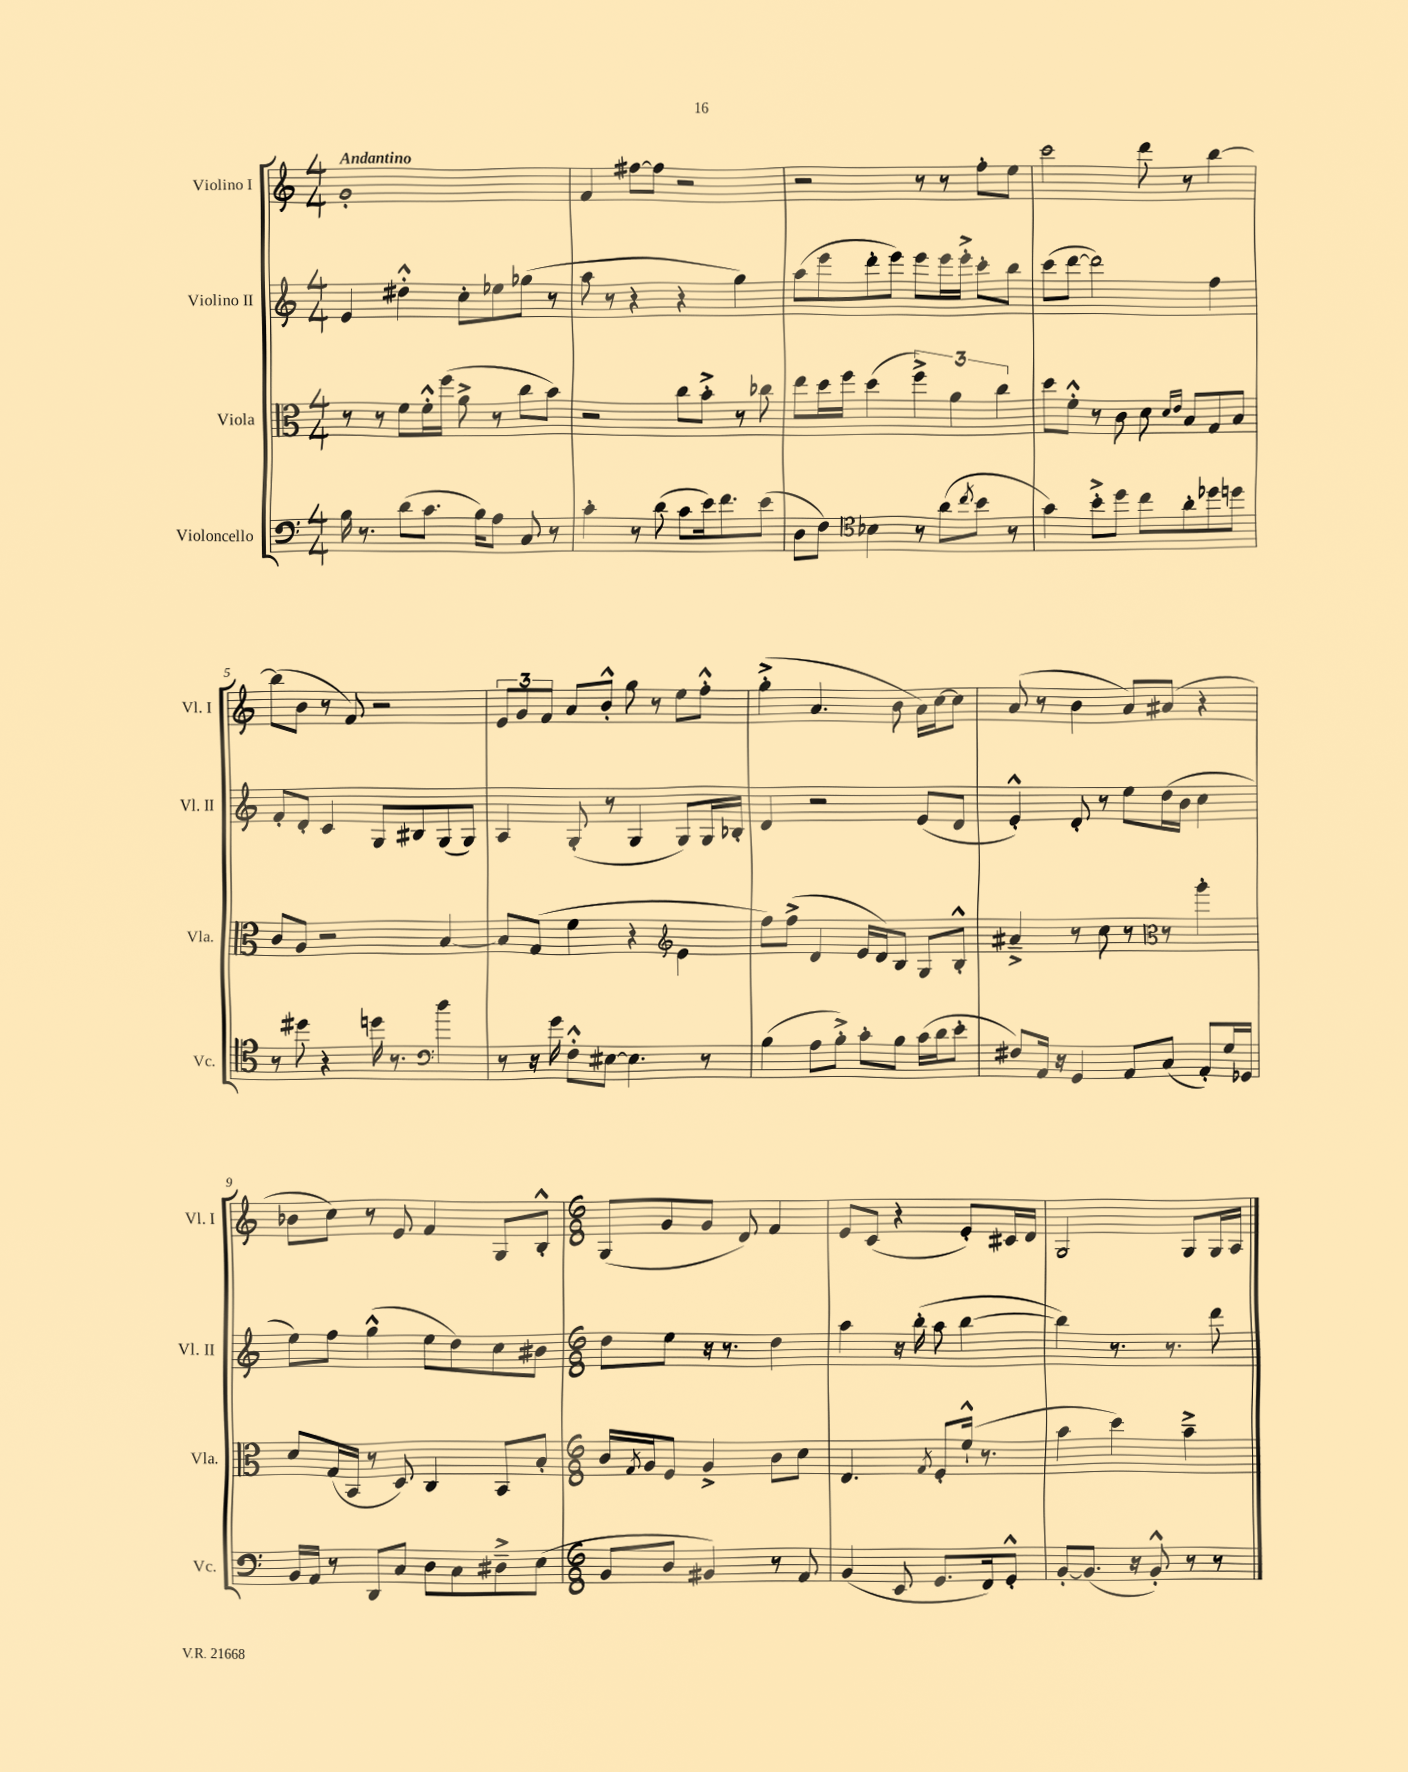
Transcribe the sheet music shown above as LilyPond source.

<<
\new StaffGroup <<
\new Staff = "s0" \with { instrumentName = "Violino I" shortInstrumentName = "Vl. I" } {
    \clef treble \key c \major \numericTimeSignature \time 4/4 \tempo "Andantino"
    g'1-. |
    f'4 fis''8~ fis''8 r2 |
    r2 r8 r8 f''8-. e''8 |
    c'''2 d'''8 r8 b''4~ |
    b''8( b'8 r8 f'8) r2 |
    \tuplet 3/2 { e'8 g'8 f'8 } a'8 b'8-.-^ g''8 r8 e''8 f''8-.-^ |
    g''4-.->( a'4. b'8 a'16) c''16~ c''8 |
    a'8( r8 b'4 a'8) ais'8( r4 |
    bes'8 c''8) r8 e'8 f'4 g8 b8-.-^ |
    \numericTimeSignature \time 6/8 g8( g'8 g'8 d'8) f'4 |
    e'8 c'8( r4 e'8-.) cis'16 d'16 |
    g2 g8 g16 a16 \bar "|." |
}
\new Staff = "s1" \with { instrumentName = "Violino II" shortInstrumentName = "Vl. II" } {
    \clef treble \key c \major \numericTimeSignature \time 4/4
    e'4 dis''4-.-^ c''8-. ees''8 ges''8( r8 |
    a''8 r8 r4 r4 g''4) |
    a''8( e'''8 d'''8-. e'''8) e'''8 e'''16 e'''16-.-> c'''8-. b''8 |
    c'''8( d'''8~ d'''2) f''4 |
    f'8-. d'8-. c'4 g8 bis8 g8( g8) |
    a4 g8-.( r8 g4 g8) g16 bes16-. |
    d'4 r2 e'8( d'8 |
    e'4-.-^) d'8-. r8 e''8 d''16( b'16 c''4 |
    e''8) f''8 g''4-^( e''8 d''8) c''8 bis'8 |
    \numericTimeSignature \time 6/8 d''8 e''8 r16 r8. d''4 |
    a''4 r16 b''16-.( a''8 b''4~ |
    b''4) r8. r8. d'''8 \bar "|." |
}
\new Staff = "s2" \with { instrumentName = "Viola" shortInstrumentName = "Vla." } {
    \clef alto \key c \major \numericTimeSignature \time 4/4
    r8 r8 f'8 f'16-.-^ f''16( a'8-> r8 c''8 b'8) |
    r2 c''8 b'8-.-> r8 ces''8 |
    e''8 d''16 f''16 d''4( \tuplet 3/2 { f''4->) a'4 c''4 } |
    d''8 f'8-.-^ r8 c'8 d'8 \grace { d'16 e'16 } b8 g8 b8 |
    c'8 a8 r2 b4~ |
    b8 g8( f'4 r4 e'4 |
    \clef treble f''8) f''8->( d'4 e'16 d'16) b8 g8 b8-.-^ |
    ais'4---> r8 c''8 r8 r8 a''4-. |
    \clef alto d'8 g16( b,16 r8 d8) c4 b,8 b8-. |
    \numericTimeSignature \time 6/8 c'16 \acciaccatura { g8 } a16 f8 a4-> c'8 d'8 |
    e4. \acciaccatura { g8 } f8-. f'16-!-^( r8. |
    b'4 d''4) b'4---> \bar "|." |
}
\new Staff = "s3" \with { instrumentName = "Violoncello" shortInstrumentName = "Vc." } {
    \clef bass \key c \major \numericTimeSignature \time 4/4
    b16 r8. d'8( c'8. b16) a8 c8 r8 |
    c'4-. r8 d'8( c'8 e'16) f'8. e'8( |
    d8 f8) \clef tenor bes4 r8 a'8( \acciaccatura { c''8 } b'8 r8 |
    g'4) b'8-.-> d''8 c''8 a'8-. des''8 d''8 |
    r8 dis''8 r4 d''16 r8. d''4 |
    \clef bass r8 r16 g'16 f8-.-^ eis8~ eis4. r8 |
    b4( a8 b8-.->) c'8-. b8 c'16( d'16 e'8-. |
    fis8) a,16 r16 g,4 a,8 c8( a,8-.) g16 ges,16 |
    b,16 a,16 r8 d,8 c8 d8 c8 dis8---> e8( |
    \numericTimeSignature \time 6/8 b,8 d8 bis,4) r8 a,8 |
    b,4( e,8 g,8. f,16) g,8-.-^ |
    b,8~-. b,8.( r16 b,8-.-^) r8 r8 \bar "|." |
}
>>
>>
